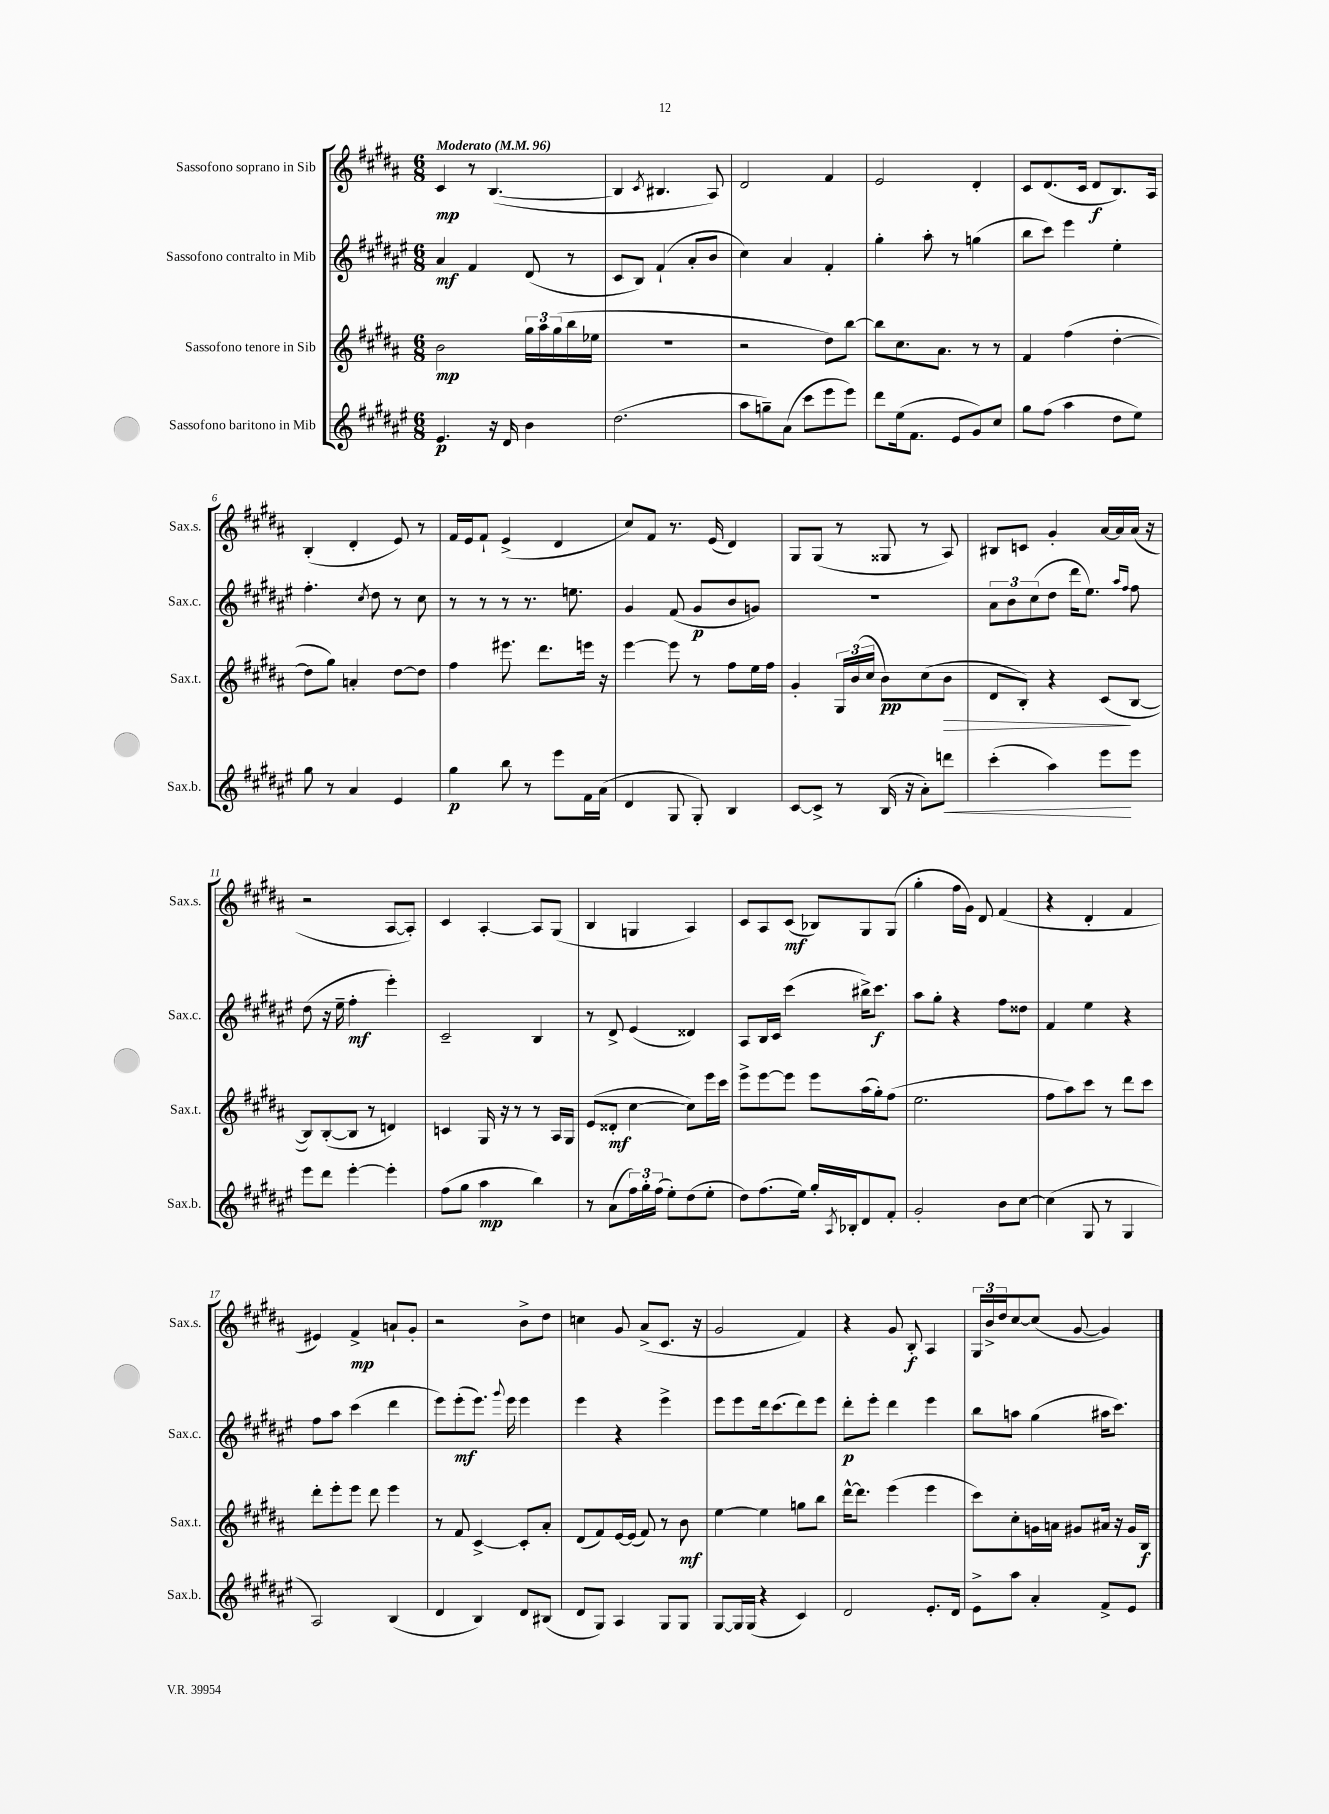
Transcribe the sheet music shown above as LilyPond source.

<<
\new StaffGroup <<
\new Staff = "s0" \with { instrumentName = "Sassofono soprano in Sib" shortInstrumentName = "Sax.s." } {
    \clef treble \key b \major \numericTimeSignature \time 6/8 \tempo "Moderato" 4 = 96
    cis'4\mp r8 b4.~( |
    b4 \acciaccatura { cis'8 } bis4. ais8) |
    dis'2 fis'4 |
    e'2 dis'4-. |
    cis'8 dis'8.( cis'16 dis'8\f b8.) ais16 |
    b4-.( dis'4-. e'8) r8 |
    fis'16 e'16 fis'8-! e'4->( dis'4 |
    cis''8) fis'8 r8. e'16( dis'4) |
    gis8 gis8( r8 gisis8 r8 ais8) |
    bis8 c'8 gis'4-. ais'16~ ais'16 ais'16( r16 |
    r2 ais8~ ais8-.) |
    cis'4 ais4~-. ais8 gis8( |
    b4 g4 ais4) |
    cis'8 ais8 cis'8\mf( bes8) gis8 gis8( |
    gis''4-. fis''16 gis'16) dis'8 fis'4( |
    r4 dis'4-. fis'4 |
    eis'4) fis'4->\mp a'8-! gis'8-. |
    r2 b'8-> dis''8 |
    c''4 gis'8 ais'8->( cis'8. r16 |
    gis'2 fis'4) |
    r4 gis'8 b8-.\f ais4 |
    \tuplet 3/2 { gis16 b'16-> dis''16 } cis''8~ cis''8( gis'8~ gis'4) \bar "|." |
}
\new Staff = "s1" \with { instrumentName = "Sassofono contralto in Mib" shortInstrumentName = "Sax.c." } {
    \clef treble \key fis \major \numericTimeSignature \time 6/8
    ais'4\mf fis'4 dis'8( r8 |
    cis'8 b8) fis'4-!( ais'8-. b'8 |
    cis''4) ais'4 fis'4-. |
    gis''4-. ais''8-. r8 g''4( |
    b''8 cis'''8) eis'''4 eis''4-. |
    fis''4.-. \acciaccatura { cis''8 } dis''8 r8 cis''8 |
    r8 r8 r8 r8. e''8. |
    gis'4 fis'8( gis'8\p b'8 g'8) |
    R2. |
    \tuplet 3/2 { ais'8 b'8 cis''8( } dis''8 dis'''16 eis''8.) \grace { ais''16 fis''16 } fis''8 |
    dis''8( r16 eis''16-- fis''4-.\mf eis'''4-.) |
    cis'2-- b4 |
    r8 dis'8-> eis'4( disis'4) |
    ais8 b16 cis'16 cis'''4( bis''16->) cis'''8.\f |
    ais''8 gis''8-. r4 fis''8 disis''8 |
    fis'4 eis''4 r4 |
    fis''8 ais''8 cis'''4( dis'''4 |
    eis'''8) eis'''8-.\mf( eis'''8.) \appoggiatura { gis'''8 } eis'''16 eis'''4 |
    eis'''4 r4 eis'''4-> |
    eis'''8 eis'''8 dis'''16 cis'''8.( dis'''8) eis'''8 |
    dis'''8-.\p eis'''8-. dis'''4 eis'''4 |
    b''8 a''8 gis''4( ais''16 cis'''8.) \bar "|." |
}
\new Staff = "s2" \with { instrumentName = "Sassofono tenore in Sib" shortInstrumentName = "Sax.t." } {
    \clef treble \key b \major \numericTimeSignature \time 6/8
    b'2\mp \tuplet 3/2 { gis''16 ais''16 gis''16( } b''16 ees''16 |
    R2. |
    r2 dis''8) b''8~ |
    b''8 cis''8. ais'8. r8 r8 |
    fis'4 fis''4( dis''4~-. |
    dis''8 gis''8) a'4-. dis''8~ dis''8 |
    fis''4 eis'''8. dis'''8. e'''16 r16 |
    e'''4~ e'''8 r8 fis''8 e''16 fis''16 |
    gis'4-. \tuplet 3/2 { gis16 b'16( cis''16 } b'8\pp) cis''8( b'8\> |
    dis'8 b8-.) r4 cis'8\!( b8~ |
    b8) b8~-.( b8 r8 d'4) |
    c'4 gis16 r16 r8 r8 ais16 gis16 |
    e'8( disis'8-.\mf cis''4~ cis''8) e'''16 cis'''16 |
    e'''8-> e'''8~ e'''8 e'''8 ais''16( gis''16-.) fis''8( |
    e''2. |
    fis''8 ais''8) cis'''8 r8 dis'''8 cis'''8 |
    dis'''8-. e'''8-. e'''8 dis'''8 e'''4 |
    r8 fis'8 cis'4~-> cis'8-. ais'8-. |
    dis'8( fis'8) e'16~ e'16( fis'8) r8 b'8\mf |
    e''4~ e''4 g''8 b''8 |
    dis'''16~-^ dis'''8. e'''4( e'''4 |
    cis'''8) cis''8-. g'16 a'16 gis'8 ais'16 r16 gis'16 b16\f \bar "|." |
}
\new Staff = "s3" \with { instrumentName = "Sassofono baritono in Mib" shortInstrumentName = "Sax.b." } {
    \clef treble \key fis \major \numericTimeSignature \time 6/8
    eis'4.\p r16 dis'16 b'4 |
    dis''2.( |
    ais''8 g''8--) ais'8( cis'''8 eis'''8 eis'''8) |
    dis'''8 eis''16( fis'8. eis'8 gis'8) cis''8 |
    gis''8 fis''8( ais''4 dis''8 eis''8) |
    gis''8 r8 ais'4 eis'4 |
    gis''4\p b''8 r8 eis'''8 fis'16 ais'16( |
    dis'4 gis8 gis8-.) b4 |
    cis'8~ cis'8-> r8 b16( r16 ais'8-.) d'''8\< |
    cis'''4-.( ais''4) eis'''8\! eis'''8 |
    eis'''8 dis'''8 eis'''4~-. eis'''4-. |
    fis''8( gis''8 ais''4\mp b''4) |
    r8 ais'8( \tuplet 3/2 { fis''16) gis''16-. fis''16( } eis''8-.) dis''8( eis''8-. |
    dis''8) fis''8.( eis''16) gis''16-. \acciaccatura { ais8 } bes16-. dis'8 fis'8-. |
    gis'2-. b'8 cis''8~ |
    cis''4( gis8 r8 gis4 |
    ais2) b4( |
    dis'4 b4) dis'8 bis8( |
    dis'8 gis8) ais4 gis8 gis8 |
    gis8~ gis16 gis16( r4 cis'4) |
    dis'2 eis'8.-. dis'16 |
    eis'8-> ais''8 ais'4-. fis'8-> eis'8 \bar "|." |
}
>>
>>
